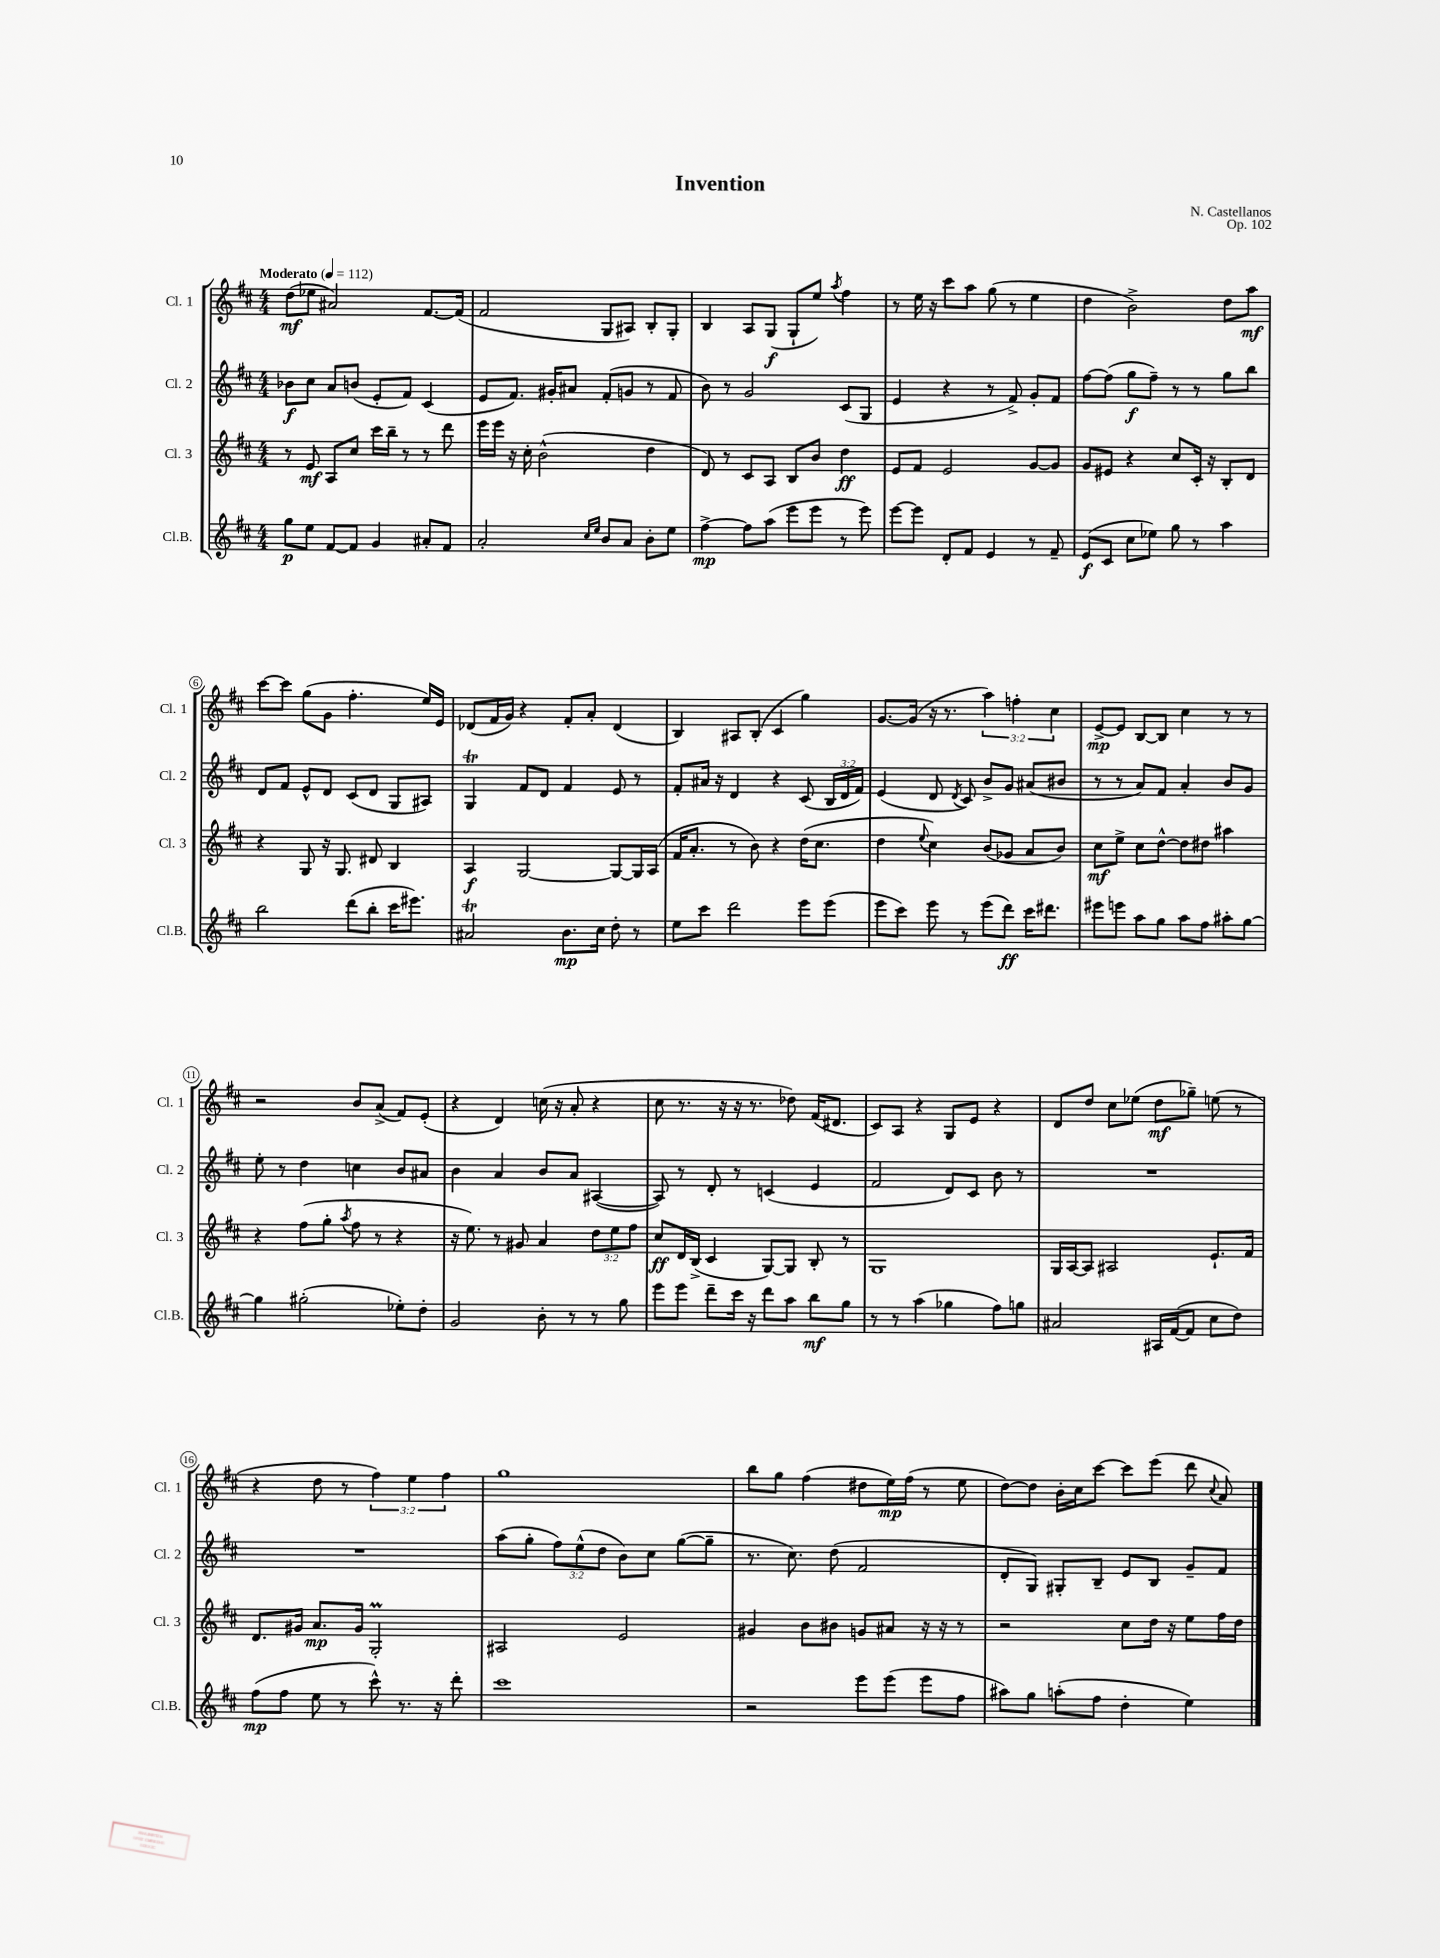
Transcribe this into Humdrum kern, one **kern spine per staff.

**kern	**kern	**kern	**kern
*staff4	*staff3	*staff2	*staff1
*clefG2	*clefG2	*clefG2	*clefG2
*k[f#c#]	*k[f#c#]	*k[f#c#]	*k[f#c#]
*M4/4	*M4/4	*M4/4	*M4/4
*MM112	*MM112	*MM112	*MM112
8gg\L	8r	8b-\L	(8dd\L
8ee\J	8e/	8cc#\J	8ee-\J
[8f#/L	8A/L	8a/L	2a#/)
8f#/]J	8cc#/J	(8b/J	.
4g/	16ccc#\LL	8e'/L	.
.	16bb~\JJ	.	.
.	8r	8f#/J)	.
8a#'/L	8r	(4c#/	[8.f#/L
8f#/J	8ddd\	.	.
.	.	.	(16f#/]Jk
=	=	=	=
2a'/	16eee\LL	8e/L	2f#/
.	16eee\JJ	.	.
.	16r	8.f#/J)	.
.	16cc#'\	.	.
.	(2b^^\	.	.
.	.	16g#'/LK	.
.	.	8a#/J	.
16qqcc#/LL	.	.	.
16qqee/JJ	.	.	.
8b/L	.	(8f#'/L	8G/L
8a/J	.	8g/J	8A#/J)
8b'\L	4dd\	8r	8B'/L
8ee\J	.	8f#/	8G'/J
=	=	=	=
[4ff#^\	8d/)	8b\)	4B/
.	8r	8r	.
8ff#\]L	8c#/L	2g/	8A/L
(8aa\J	8A/J	.	(8G/J
8eee\L	8B/L	.	8G`/L
8eee\J	8b/J	.	8ee/J)
.	.	.	8qaa/
8r	4dd\	(8c#/L	4ff#\
8eee\)	.	8G/J	.
=	=	=	=
[8eee\L	8e/L	4e/	8r
8eee\]J	8f#/J	.	16ee\
.	.	.	16r
8d'/L	2e/	4r	8ccc#\L
8f#/J	.	.	8aa\J
4e/	.	8r	(8gg\
.	.	8f#^/)	8r
8r	[8g/L	8g'/L	4ee\
8f#~/	8g/]J	8f#/J	.
=	=	=	=
(8e/L	8g/L	[8ff#\L	4dd\
8c#/J	8e#/J	(8ff#\]J	.
8cc#\L	4r	8gg\L	2b^\)
8ee-\J)	.	8ff#~\J)	.
8gg\	8cc#/L	8r	.
8r	16c#'/Jk	8r	.
.	16r	.	.
4aa\	8B'/L	8gg\L	8dd\L
.	8d/J	8bb\J	8aa\J
=	=	=	=
2bb\	4r	8d/L	[8ccc#\L
.	.	8f#/J	8ccc#\]J
.	8G/	8e^^/L	(8gg\L
.	16r	8d/J	8g\J
.	8.G/	.	.
(8ddd\L	.	(8c#/L	4.ff#'\
8bb'\J	8d#/	8d/J	.
16ccc#\LK	4B/	8G/L	.
8.eee#\J)	.	.	.
.	.	8A#/J)	16ee/LL)
.	.	.	16e/JJ
=	=	=	=
2a#/	4A/	4G/	(8d-/L
.	.	.	16f#/L
.	.	.	16g/JJ)
.	[2G/	8f#/L	4r
.	.	8d/J	.
8.b\L	.	4f#/	8f#'/L
.	.	.	8a'/J
16cc#\Jk	.	.	.
8dd'\	8G/_L	8e/	(4d-/
8r	16G/]L	8r	.
.	(16A/JJ	.	.
=	=	=	=
8ee\L	16f#/LK	8f#'/L	4B/)
.	8.a'/J	.	.
8ccc#\J	.	16a#/Jk	.
.	.	16r	.
2ddd\	8r	4d/	8A#/L
.	8b\)	.	(8B'/J
.	4r	4r	4c#/
8eee\L	(16dd\LK	(8c#/	4gg\)
.	8.cc#\J	.	.
(8eee\J	.	24B/LL	.
.	.	24d/	.
.	.	24f#/JJ)	.
=	=	=	=
8eee\L	4dd\	(4e/	[8.g/L
8ccc#\J)	.	.	.
.	.	.	(16g/]Jk
.	8qqee/	.	.
8eee\	4cc#\)	8d/	16r
.	.	.	8.r
.	.	8qd/	.
8r	.	8c#/)	.
(8eee\L	(8b/L	8b^/L	6aa\)
8ddd\J)	8g-/J	8g/J	.
.	.	.	6ff'\
16ccc#\LK	8a/L	(8a#/L	.
8.ddd#\J	.	.	.
.	.	.	6cc#\
.	8b/J)	8b#/J	.
=	=	=	=
8eee#\L	8cc#\L	8r	[8e^/L
8eee\J	8ee^\J	8r	8e/]J
8aa\L	8cc#\L	8a/L)	[8B/L
8gg\J	[8dd^^\J	8f#/J	8B/]J
8aa\L	8dd\]L	4a'/	4cc#\
8ff#\J	8dd#\J	.	.
8aa#'\L	4aa#\	8b/L	8r
[8gg\J	.	8g/J	8r
=	=	=	=
4gg\]	4r	8ee'\	2r
.	.	8r	.
(2gg#'\	(8ff#\L	4dd\	.
.	8gg'\J	.	.
.	8qaa/	.	.
.	8ff#\	4cc\	8b/L
.	8r	.	(8a^/J
8ee-'\L)	4r	8b/L	8f#/L)
8dd'\J	.	8a#/J	(8e'/J
=	=	=	=
2g/	16r	4b\	4r
.	8.ee\)	.	.
.	8r	4a/	4d/)
.	8g#/	.	.
8b'\	4a/	8b/L	(16cc\
.	.	.	16r
8r	.	8a/J	8a'/
8r	12dd\L	([4A#/	4r
.	12ee\	.	.
8gg\	.	.	.
.	12ff#\J	.	.
=	=	=	=
8eee\L	8cc#/L	8A#/])	8cc#\
8eee\J	16d/L	8r	8.r
.	(16B^/JJ	.	.
8ddd~\L	4c#/	8d'/	.
.	.	.	16r
16ccc#\Jk	.	8r	16r
16r	.	.	8.r
8ddd\L	[8G/L)	(4c/	.
8aa\J	8G/]J	.	8dd-\)
8bb\L	8B'/	4e/	(16f#/LK
.	.	.	8.d#/J
8gg\J	8r	.	.
=	=	=	=
8r	1G	2f#/	8c#/L)
8r	.	.	8A/J
(4aa\	.	.	4r
4gg-\	.	8d/L)	8G/L
.	.	8c#/J	8e/J
8ff#\L)	.	8b\	4r
8gg\J	.	8r	.
=	=	=	=
2a#/	16G/LL	1r	8d/L
.	[16A/J	.	.
.	8A/]J	.	8dd/J
.	2A#/	.	8cc#\L
.	.	.	(8ee-\J
16A#/LL	.	.	8dd\L
([16f#/J	.	.	.
8f#/]J	.	.	8gg-~\J)
8cc#\L	8.e`/L	.	(8ee\
8dd\J)	.	.	8r
.	16f#/Jk	.	.
=	=	=	=
(8ff#\L	8.d/L	1r	4r
8ff#\J	.	.	.
.	16g#/Jk	.	.
8ee\	8.a/L	.	8dd\
8r	.	.	8r
.	16g#/Jk	.	.
8ccc#^^\)	2G'/	.	6ff#\)
8.r	.	.	.
.	.	.	6ee\
16r	.	.	.
.	.	.	6ff#\
8ddd'\	.	.	.
=	=	=	=
1ccc#	2A#/	(8aa\L	1gg
.	.	8gg'\J	.
.	.	12ff#\L)	.
.	.	(12ee^^\	.
.	.	12dd\J	.
.	2e/	8b\L)	.
.	.	8cc#\J	.
.	.	([8gg\L	.
.	.	8gg~\]J	.
=	=	=	=
2r	4g#/	8.r	8bb\L
.	.	.	8gg\J
.	.	8.cc#\)	.
.	8b\L	.	(4ff#\
.	8b#\J	(8dd\	.
8eee\L	8g/L	2f#/	8dd#\L
(8eee\J	8a#/J	.	16ee\L)
.	.	.	(16ff#\JJ
8eee\L	16r	.	8r
.	16r	.	.
8ff#\J	8r	.	8ee\
=	=	=	=
8aa#\L)	2r	8d'/L	[8dd\L)
8gg\J	.	8G/J)	8dd\]J
(8aa'\L	.	8G#'/L	16b'\LL
.	.	.	16cc#\J
8ff#\J	.	8B~/J	[8ccc#\J
4dd'\	8cc#\L	8e/L	8ccc#\]L
.	16dd\Jk	8B/J	(8eee\J
.	16r	.	.
4ee\)	8ee\L	8g~/L	8ddd\
.	.	.	8qqcc#/
.	16ff#\L	8f#/J	8a/)
.	16dd\JJ	.	.
==	==	==	==
*-	*-	*-	*-
